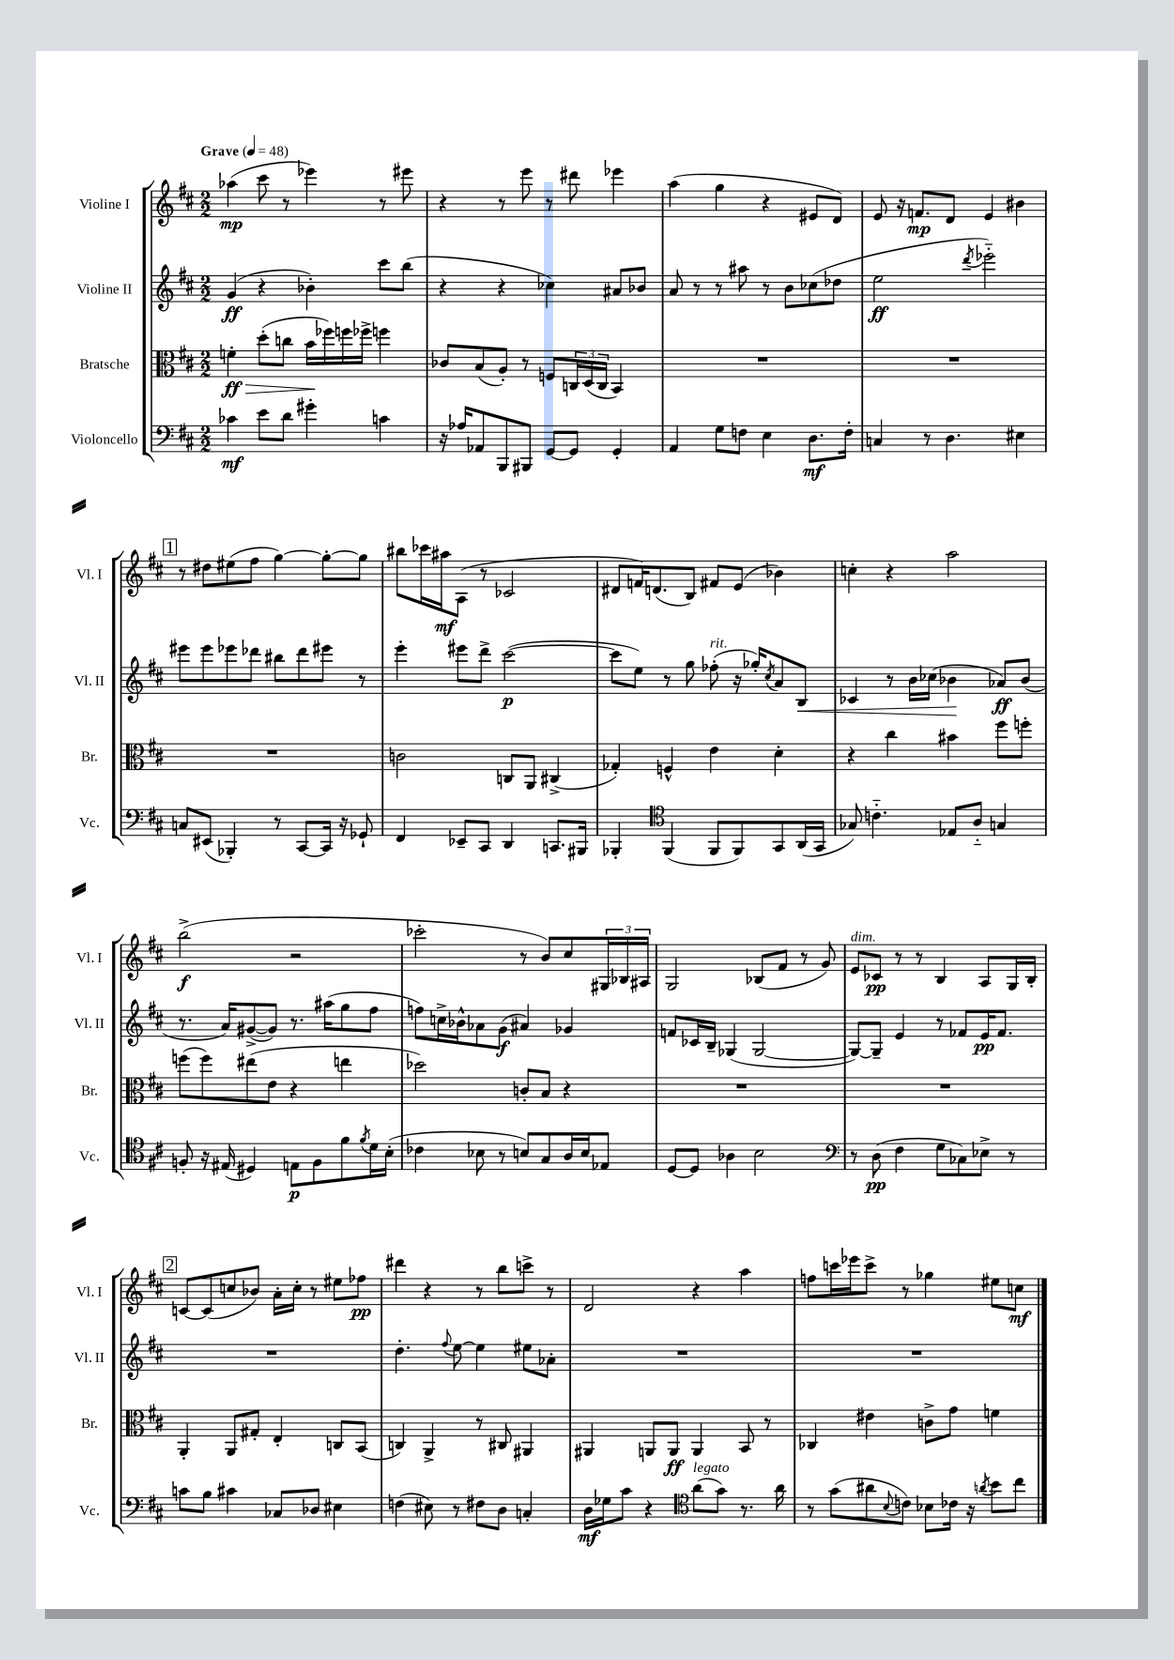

**kern	**dynam	**kern	**dynam	**kern	**dynam	**kern	**dynam
*part4	*part4	*part3	*part3	*part2	*part2	*part1	*part1
*staff4	*staff4	*staff3	*staff3	*staff2	*staff2	*staff1	*staff1
*I"Violoncello	*	*I"Bratsche	*	*I"Violine II	*	*I"Violine I	*
*I'Vc.	*	*I'Br.	*	*I'Vl. II	*	*I'Vl. I	*
*clefF4	*	*clefC3	*	*clefG2	*	*clefG2	*
*k[f#c#]	*	*k[f#c#]	*	*k[f#c#]	*	*k[f#c#]	*
*M2/2	*	*M2/2	*	*M2/2	*	*M2/2	*
*MM48	*	*MM48	*	*MM48	*	*MM48	*
=1	=1	=1	=1	=1	=1	=1	=1
!	!	!	!	!	!	!LO:TX:a:B:t=Grave	!
!	!	!	!LO:HP:b	!	!	!	!
4c-X\	mf	4fn'\	> ff	(4g/	ff	(4aa-X\	mp
8e\L	.	(8dd'\L	.	4r	.	8ccc#\	.
8d\J	.	8ccn\J	.	.	.	8r	.
4g#X'\	.	16b\LL	.	4b-X'\)	.	4eee-X\)	.
.	.	16ff-X\)	]	.	.	.	.
.	.	16ffn\	.	.	.	.	.
.	.	16ff-X^\JJ	.	.	.	.	.
4cn\	.	4ffn\	.	8ccc#\L	.	8r	.
.	.	.	.	(8bb\J	.	8eee#X\	.
=2	=2	=2	=2	=2	=2	=2	=2
16r	.	8c-X/L	.	4r	.	4r	.
16A-X/KL	.	.	.	.	.	.	.
8AA-X/	.	(8B/	.	.	.	.	.
8BBB/	.	8A'/J)	.	4r	.	8r	.
8BBB#X/J	.	8r	.	.	.	8eee\	.
[8GG/L	.	8Fn/L	.	4cc-X\)	.	8r	.
8GG/J]	.	24Cn/L	.	.	.	8ddd#X\	.
.	.	(24D/	.	.	.	.	.
.	.	24C/JJ	.	.	.	.	.
4GG'/	.	4BB/)	.	8a#X/L	.	4eee-X\	.
.	.	.	.	8b-X/J	.	.	.
=3	=3	=3	=3	=3	=3	=3	=3
4AA/	.	1r	.	8a/	.	(4aa\	.
.	.	.	.	8r	.	.	.
8G\L	.	.	.	8r	.	4gg\	.
8Fn\J	.	.	.	8aa#X\	.	.	.
4E\	.	.	.	8r	.	4r	.
.	.	.	.	8b\L	.	.	.
8.D\L	mf	.	.	(8cc-X\	.	8e#X/L	.
.	.	.	.	8dd-X\J	.	8d/J)	.
16F'\Jk	.	.	.	.	.	.	.
=4	=4	=4	=4	=4	=4	=4	=4
4Cn/	.	1r	.	2ee\	ff	8e/	.
.	.	.	.	.	.	16r	.
.	.	.	.	.	.	8.fn/L	mp
8r	.	.	.	.	.	.	.
4.D\	.	.	.	.	.	8d/J	.
.	.	.	.	8qddd/	.	.	.
.	.	.	.	2eee-X\)	.	4e/	.
4E#X\	.	.	.	.	.	4b#X\	.
!!LO:LB:g=z
!!LO:REH:place=s1:t=1
=5	=5	=5	=5	=5	=5	=5	=5
8Cn/L	.	1r	.	8eee#X\L	.	8r	.
(8EE#X/J	.	.	.	8eee#\	.	8dd#X\L	.
4BBB-X'/)	.	.	.	8eee-X\	.	(8ee#X\	.
.	.	.	.	8ddd-X\J	.	8ff#\J	.
8r	.	.	.	8bb#X\L	.	[4gg\)	.
[8CC#/L	.	.	.	8ddd-\	.	.	.
16CC#/Jk]	.	.	.	8eee#X\J	.	8gg'\L_	.
16r	.	.	.	.	.	.	.
8GG-X`/	.	.	.	8r	.	8gg\J]	.
=6	=6	=6	=6	=6	=6	=6	=6
4FF#/	.	2cn\	.	4eee'\	.	8bb#X\L	.
.	.	.	.	.	.	16ccc-X\L	.
.	.	.	.	.	.	16aa#X\J	mf
8EE-X~/L	.	.	.	8eee#X\L	.	(8A\J	.
8CC#/J	.	.	.	8ddd^\J	.	8r	.
4DD/	.	8Cn/L	.	([2ccc#\	p	2c-X/	.
.	.	8AA/J	.	.	.	.	.
8.CCn/L	.	(4C#X^/	.	.	.	.	.
16BBB#X/Jk	.	.	.	.	.	.	.
=7	=7	=7	=7	=7	=7	=7	=7
4BBB-X'/	.	4G-X'/)	.	8ccc#\L]	.	8d#X/L	.
.	.	.	.	8ee\J)	.	16fn/K)	.
.	.	.	.	.	.	(8.dn/	.
*clefC4	*	*	*	*	*	*	*
(4FF#/	.	4Fn^^/	.	8r	.	.	.
.	.	.	.	8gg\	.	8B/J)	.
!	!	!	!	!LO:TX:a:i:t=rit.	!	!	!
8FF#/L	.	4e\	.	(8ff-X'\	.	8f#X/L	.
8FF#/)	.	.	.	16r	.	(8e/J	.
.	.	.	.	16gg-X'/KL)	.	.	.
.	.	.	.	8qcc#/	.	.	.
8GG/	.	4d'\	.	8a/	.	4b-X\)	.
!	!	!	!	!	!LO:HP:b	!	!
(16AA/L	.	.	.	8B/J	<	.	.
16GG/JJ	.	.	.	.	.	.	.
=8	=8	=8	=8	=8	=8	=8	=8
8G-X/)	.	4r	.	4c-X/	.	4ccn'\	.
4.cn\	.	.	.	.	.	.	.
.	.	4cc#\	.	8r	.	4r	.
.	.	.	.	16b\LL	.	.	.
.	.	.	.	(16cc-X\JJ	.	.	.
8E-X/L	.	4b#X\	.	4b-X\	.	2aa\	.
8A/J	.	.	.	.	.	.	.
4Gn/	.	8ff#\L	.	8a-X/L)	[ ff	.	.
.	.	8ffn'\J	.	(8b-/J	.	.	.
!!LO:LB:g=z
=9	=9	=9	=9	=9	=9	=9	=9
8Fn'/	.	(8ffn\L	.	8.r	.	(2bb^\	f
16r	.	8ff\)	.	.	.	.	.
(16E#X/	.	.	.	16a/KL)	.	.	.
4D#X/)	.	(8ee#X\	.	([8g#X^/	.	.	.
.	.	8e\J	.	8g#/J])	.	.	.
8En\L	p	4r	.	8.r	.	2r	.
8F\	.	.	.	.	.	.	.
.	.	.	.	(16aa#X\KL	.	.	.
8f#\	.	4een\	.	8gg\	.	.	.
8qf#/	.	.	.	.	.	.	.
16d\L	.	.	.	8ff#\J	.	.	.
(16B'\JJ	.	.	.	.	.	.	.
=10	=10	=10	=10	=10	=10	=10	=10
4c-X\	.	2dd-X\)	.	8ffn\L)	.	2ccc-X'\	.
.	.	.	.	16ccn^\L	.	.	.
.	.	.	.	16b-X^^\J	.	.	.
8B-X\	.	.	.	8a-X\	.	.	.
8r	.	.	.	(8g\J	f	.	.
8Bn/L)	.	8cn'/L	.	4a#X/)	.	8r	.
8G/	.	8B/J	.	.	.	8b/L)	.
16A/L	.	4r	.	4g-X/	.	8cc#/	.
16B/J	.	.	.	.	.	.	.
8E-X/J	.	.	.	.	.	24G#X/L	.
.	.	.	.	.	.	24B-X/	.
.	.	.	.	.	.	24A#X/JJ	.
=11	=11	=11	=11	=11	=11	=11	=11
[8D/L	.	1r	.	8fn/L	.	2G/	.
8D/J]	.	.	.	16c-X/L	.	.	.
.	.	.	.	16B~/JJ	.	.	.
4A-X\	.	.	.	(4G-X/	.	.	.
2B\	.	.	.	[2G-/	.	(8B-X/L	.
.	.	.	.	.	.	8f#/J	.
.	.	.	.	.	.	8r	.
.	.	.	.	.	.	8g/)	.
=12	=12	=12	=12	=12	=12	=12	=12
*clefF4	*	*	*	*	*	*	*
!	!	!	!	!	!	!LO:TX:a:i:t=dim.	!
8r	.	1r	.	8G-/L_)	.	8e/L	.
(8D\	pp	.	.	8G-~/J]	.	8c-X/J	pp
4F#\	.	.	.	4e/	.	8r	.
.	.	.	.	.	.	8r	.
8G\L	.	.	.	8r	.	4B/	.
8C-X\)	.	.	.	8f-X/L	.	.	.
8E-X^\J	.	.	.	16e/K	pp	8A/L	.
.	.	.	.	8.f-/J	.	.	.
8r	.	.	.	.	.	16G/L	.
.	.	.	.	.	.	16B'/JJ	.
!!LO:LB:g=z
!!LO:REH:place=s1:t=2
=13	=13	=13	=13	=13	=13	=13	=13
8cn\L	.	4AA'/	.	1r	.	[8cn/L	.
8B\J	.	.	.	.	.	(8c/]	.
4c#X\	.	8AA/L	.	.	.	8ccn/	.
.	.	8G#X'/J	.	.	.	8b-X/J)	.
8C-X/L	.	4E'/	.	.	.	16a'\LL	.
.	.	.	.	.	.	16cc'\JJ	.
8D-X/J	.	.	.	.	.	8r	.
4E#X\	.	8Cn/L	.	.	.	8ee#X\L	.
.	.	(8BB/J	.	.	.	8ff-X\J	pp
=14	=14	=14	=14	=14	=14	=14	=14
(4Fn\	.	4Cn/)	.	4.dd'\	.	4ddd#X\	.
8E#X\)	.	4AA^/	.	.	.	4r	.
.	.	.	.	8qqff#/	.	.	.
8r	.	.	.	[8ee\	.	.	.
8F#X\L	.	8r	.	4ee\]	.	8r	.
8D\J	.	8C#X/	.	.	.	8bb\L	.
4Cn'/	.	4AA#X/	.	8ee#X\L	.	8cccn^\J	.
.	.	.	.	8a-X'\J	.	8r	.
=15	=15	=15	=15	=15	=15	=15	=15
16D\LL	mf	4AA#X/	.	1r	.	2d/	.
16G-X\J	.	.	.	.	.	.	.
8c#\J	.	.	.	.	.	.	.
4r	.	8AAn/L	.	.	.	.	.
.	.	8AA/J	ff	.	.	.	.
*clefC4	*	*	*	*	*	*	*
!LO:TX:a:i:t=legato	!	!	!	!	!	!	!
(8a\L	.	4AA/	.	.	.	4r	.
8g\J)	.	.	.	.	.	.	.
8.r	.	8BB/	.	.	.	4aa\	.
.	.	8r	.	.	.	.	.
16a\	.	.	.	.	.	.	.
=16	=16	=16	=16	=16	=16	=16	=16
8r	.	4C-X/	.	1r	.	8ffn\L	.
(8g\L	.	.	.	.	.	16cccn\L	.
.	.	.	.	.	.	16eee-X\J	.
8a#X\	.	4e#X\	.	.	.	8ccc^\J	.
8qqB/	.	.	.	.	.	.	.
8cn\J)	.	.	.	.	.	8r	.
8B-X\L	.	8cn^\L	.	.	.	4gg-X\	.
16c-X\Jk	.	8g\J	.	.	.	.	.
16r	.	.	.	.	.	.	.
8qan/	.	.	.	.	.	.	.
8b\L	.	4fn\	.	.	.	8ee#X\L	.
8cc#\J	.	.	.	.	.	8ccn\J	mf
==	==	==	==	==	==	==	==
*-	*-	*-	*-	*-	*-	*-	*-
